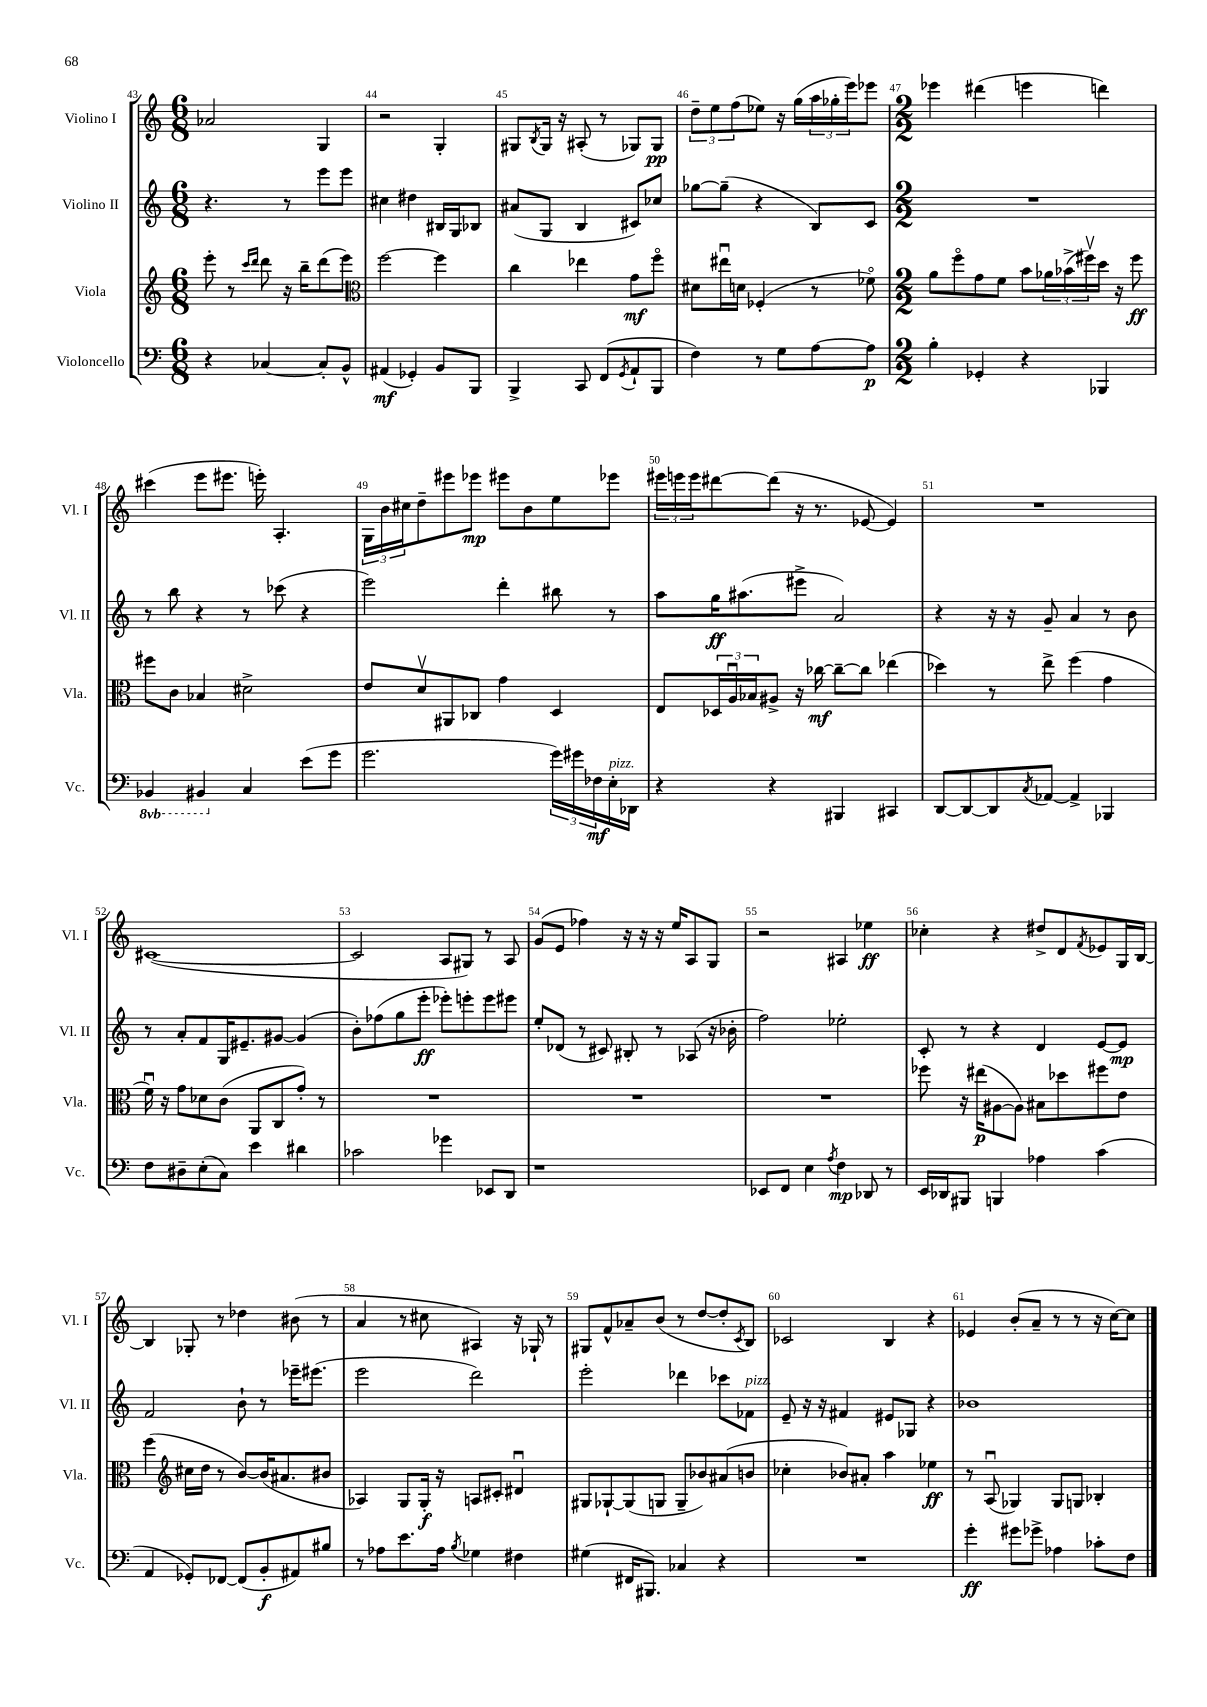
<<
\new StaffGroup <<
\new Staff = "s0" \with { instrumentName = "Violino I" shortInstrumentName = "Vl. I" } {
    \clef treble \key c \major \numericTimeSignature \time 6/8
    aes'2 g4 |
    r2 g4-. |
    gis8 \acciaccatura { b8 } gis16 r16 ais8-.( r8 ges8) ges8\pp |
    \tuplet 3/2 { d''8-- e''8 f''8( } ees''8) r16 g''16( \tuplet 3/2 { a''16 ges''16-. e'''16) } ees'''8 |
    \numericTimeSignature \time 2/2 ees'''4 dis'''4( e'''4 d'''4) |
    cis'''4( e'''8 eis'''8. e'''16-.) a4.-. |
    \tuplet 3/2 { g16 b'16 cis''16 } d''8-- eis'''8 ees'''8\mp eis'''8 b'8 e''8 ees'''8 |
    \tuplet 3/2 { eis'''16 e'''16 e'''16 } dis'''8~ dis'''8( r16 r8. ees'8~ ees'4) |
    R1 |
    cis'1~( |
    cis'2 a8 gis8) r8 a8 |
    g'8( e'8 fes''4) r16 r16 r16 e''16 a8 g8 |
    r2 ais4 ees''4\ff |
    ces''4-. r4 dis''8-> d'8 \acciaccatura { f'8 } ees'8 g16 b16~ |
    b4 ges8-. r8 des''4 bis'8( r8 |
    a'4 r8 cis''8 ais4) r16 ges16-! r8 |
    gis8 f'8-^ aes'8-- b'8( r8 d''8~ d''8-. \acciaccatura { c'8 } b8) |
    ces'2 b4 r4 |
    ees'4 b'8-.( a'8-- r8 r8 r16 c''16~) c''8 \bar "|." |
}
\new Staff = "s1" \with { instrumentName = "Violino II" shortInstrumentName = "Vl. II" } {
    \clef treble \key c \major \numericTimeSignature \time 6/8
    r4. r8 e'''8 e'''8 |
    cis''4 dis''4 bis16 g16 bes8 |
    ais'8( g8 b4 cis'8) ces''8 |
    ges''8~ ges''8--( r4 b8) c'8 |
    \numericTimeSignature \time 2/2 R1 |
    r8 b''8 r4 r8 ces'''8( r4 |
    e'''2) d'''4-. bis''8 r8 |
    a''8 g''16\ff ais''8.( eis'''8-> a'2) |
    r4 r16 r16 g'8-- a'4 r8 b'8 |
    r8 a'8-. f'8 g16 eis'8.-- gis'8~ gis'4( |
    b'8-.) fes''8( g''8 e'''8-.\ff ees'''8-.) e'''8-. e'''8 eis'''8 |
    e''8-. des'8( r8 cis'8) bis8-. r8 aes8( r16 bes'16-. |
    f''2) ees''2-. |
    c'8-. r8 r4 d'4 e'8~ e'8\mp |
    f'2 b'8-! r8 ees'''16-- eis'''8.( |
    e'''2 d'''2) |
    e'''2-. des'''4 ces'''8 fes'8^\markup { \italic "pizz." } |
    e'8-- r16 r16 fis'4 eis'8 ges8 r4 |
    bes'1 \bar "|." |
}
\new Staff = "s2" \with { instrumentName = "Viola" shortInstrumentName = "Vla." } {
    \clef treble \key c \major \numericTimeSignature \time 6/8
    e'''8-. r8 \grace { c'''16 d'''16 } d'''8 r16 b''16-- d'''8( e'''8) |
    \clef alto f''2~ f''4 |
    c''4 ees''4 g'8\mf f''8\flageolet |
    dis'8 eis''16\downbow d'16 fes4-.( r8 fes'8\flageolet) |
    \numericTimeSignature \time 2/2 a'8 f''8\flageolet g'8 f'8 b'8 \tuplet 3/2 { aes'16 bes'16->( fis''16\upbow) } d''16 r16 fis''8\ff |
    fis''8 c'8 bes4 dis'2-> |
    e'8 d'8\upbow ais,8 ces8 g'4 d4 |
    e8 \tuplet 3/2 { des16 a16\downbow bes16 } ais8-> r16 ces''16~\mf ces''8~-- ces''8 ees''4( |
    des''4) r8 e''8-> f''4( g'4 |
    f'16\downbow) r16 g'8 des'8 c'8( a,8 c8 g'8-.) r8 |
    R1 |
    R1 |
    R1 |
    fes''8 r16 eis''16\p( ais8~ ais8) bis8 des''8 fis''8 e'8 |
    f''4( \clef treble cis''16 d''16 r8 b'8~) b'16( ais'8. bis'8 |
    aes4) g8 g16-.\f r16 a8 cis'8-. dis'4\downbow |
    gis8 ges8~-! ges8( g8 g8-- bes'8) ais'8( b'8 |
    ces''4-. bes'8) ais'8-. a''4 ees''4\ff |
    r8 a8\downbow( ges4) ges8 g8 bes4-. \bar "|." |
}
\new Staff = "s3" \with { instrumentName = "Violoncello" shortInstrumentName = "Vc." } {
    \clef bass \key c \major \numericTimeSignature \time 6/8 \set Staff.ottavationMarkups = #ottavation-simple-ordinals
    r4 ces4~ ces8-. b,8-^ |
    ais,4\mf( ges,4-.) b,8 b,,8 |
    b,,4-> c,8 f,8( \acciaccatura { g,8 } a,8-! b,,8 |
    f4) r8 g8 a8~ a8\p |
    \numericTimeSignature \time 2/2 b4-. ges,4-. r4 bes,,4 |
    \ottava #-1 bes,,4 bis,,4 \ottava #0 c4 e'8( g'8 |
    g'2. \tuplet 3/2 { g'16) gis'16 fes16\mf } e16-.^\markup { \italic "pizz." } des,16 |
    r4 r4 bis,,4 cis,4 |
    d,8~ d,8~ d,8 \acciaccatura { c8 } aes,8~ aes,4-> bes,,4 |
    f8 dis8-- e8-.( c8) e'4 dis'4 |
    ces'2 ges'4 ees,8 d,8 |
    r1 |
    ees,8 f,8 e4 \acciaccatura { a8 } f4\mp des,8 r8 |
    e,16 des,16 bis,,8 b,,4 aes4 c'4( |
    a,4 ges,8-.) fes,8~ fes,8( b,8-.\f ais,8) bis8 |
    r8 aes8 e'8. aes16 \acciaccatura { b8 } ges4 fis4 |
    gis4( fis,16 bis,,8.) ces4 r4 |
    R1 |
    g'4-.\ff gis'8 ges'8-> aes4 ces'8-. f8 \bar "|." |
}
>>
>>
\layout { \context { \Score currentBarNumber = #43 \override BarNumber.break-visibility = ##(#f #t #t) barNumberVisibility = #all-bar-numbers-visible } }
